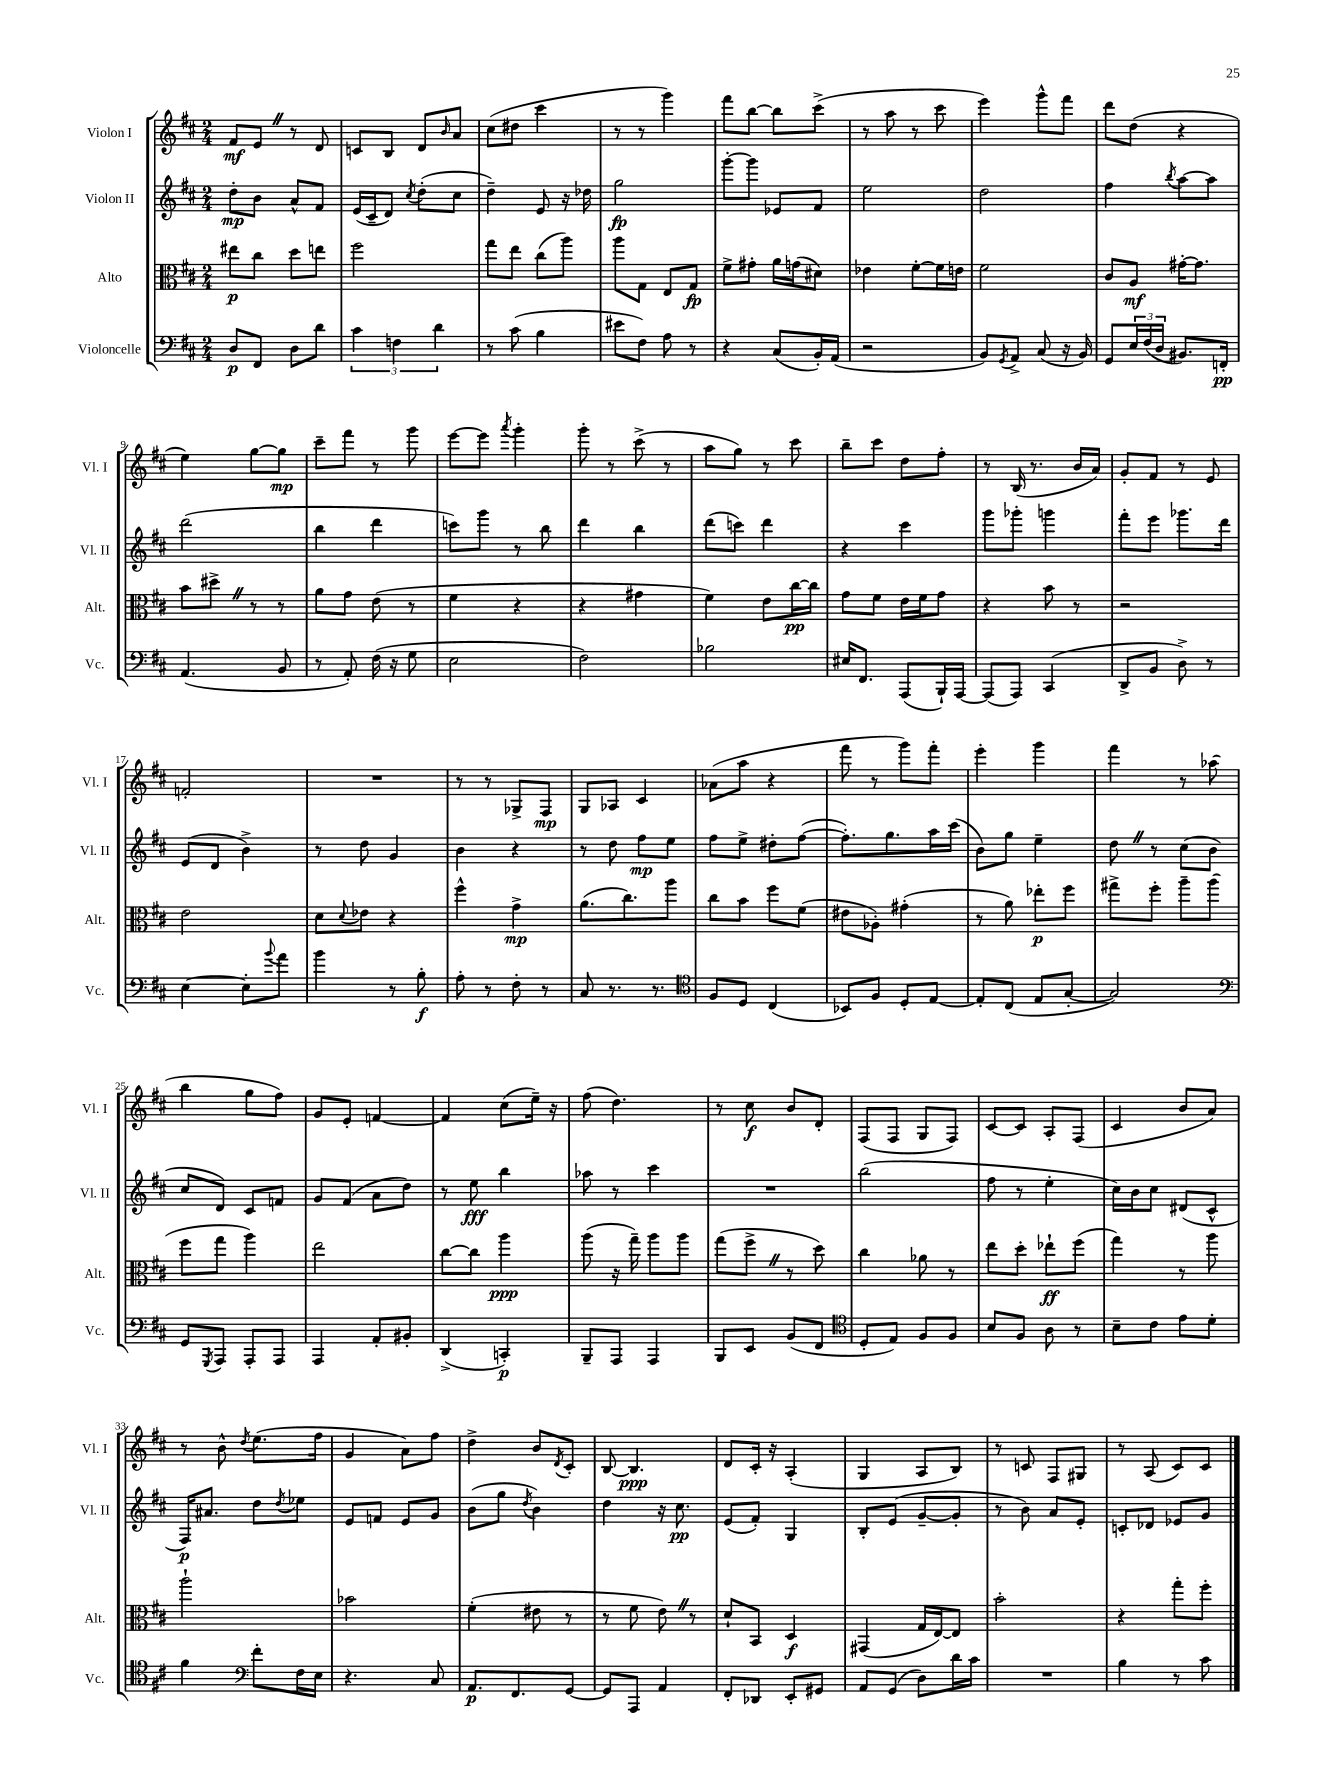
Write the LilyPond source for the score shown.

<<
\new StaffGroup <<
\new Staff = "s0" \with { instrumentName = "Violon I" shortInstrumentName = "Vl. I" } {
    \clef treble \key d \major \numericTimeSignature \time 2/4
    fis'8\mf e'8 \once \override BreathingSign.text = \markup { \musicglyph "scripts.caesura.straight" } \breathe r8 d'8 |
    c'8 b8 d'8 \grace { b'16 } a'8 |
    cis''8( dis''8 cis'''4 |
    r8 r8 g'''4) |
    fis'''8 b''8~ b''8 cis'''8->( |
    r8 a''8 r8 cis'''8 |
    e'''4) g'''8-^ fis'''8 |
    d'''8 d''8( r4 |
    e''4) g''8~ g''8\mp |
    cis'''8-- fis'''8 r8 g'''8 |
    e'''8~ e'''8 \acciaccatura { a'''8 } g'''4-. |
    g'''8-. r8 cis'''8->( r8 |
    a''8 g''8) r8 cis'''8 |
    b''8-- cis'''8 d''8 fis''8-. |
    r8 b16( r8. b'16 a'16) |
    g'8-. fis'8 r8 e'8 |
    f'2-. |
    R2 |
    r8 r8 ges8-> fis8\mp |
    g8 aes8 cis'4 |
    aes'8( a''8 r4 |
    fis'''8 r8 g'''8) fis'''8-. |
    e'''4-. g'''4 |
    fis'''4 r8 aes''8( |
    b''4 g''8 fis''8) |
    g'8 e'8-. f'4~ |
    f'4 cis''8( e''16--) r16 |
    fis''8( d''4.) |
    r8 cis''8\f b'8 d'8-. |
    fis8( fis8 g8 fis8) |
    cis'8~ cis'8 a8-. fis8( |
    cis'4 b'8 a'8) |
    r8 b'8-^ \acciaccatura { d''8 } e''8.( fis''16 |
    g'4 a'8) fis''8 |
    d''4-> b'8 \acciaccatura { d'8 } cis'8-. |
    b8~ b4.\ppp |
    d'8 cis'16-. r16 a4-.( |
    g4 a8 b8) |
    r8 c'8 fis8 gis8 |
    r8 a8( cis'8) cis'8 \bar "|." |
}
\new Staff = "s1" \with { instrumentName = "Violon II" shortInstrumentName = "Vl. II" } {
    \clef treble \key d \major \numericTimeSignature \time 2/4
    d''8-.\mp b'8 a'8-^ fis'8 |
    e'16( cis'16-- d'8) \acciaccatura { cis''8 } d''8-.( cis''8 |
    d''4--) e'8 r16 des''16 |
    g''2\fp |
    g'''8~-. g'''8 ees'8 fis'8 |
    e''2 |
    d''2 |
    fis''4 \acciaccatura { b''8 } a''8~ a''8 |
    d'''2( |
    b''4 d'''4 |
    c'''8) g'''8 r8 b''8 |
    d'''4 b''4 |
    d'''8( c'''8) d'''4 |
    r4 cis'''4 |
    g'''8 ges'''8-. g'''4 |
    fis'''8-. e'''8 ges'''8. d'''16 |
    e'8( d'8 b'4->) |
    r8 d''8 g'4 |
    b'4 r4 |
    r8 d''8 fis''8\mp e''8 |
    fis''8 e''8-> dis''8-. fis''8~( |
    fis''8.-.) g''8. a''16 cis'''16( |
    b'8) g''8 e''4-- |
    d''8 \once \override BreathingSign.text = \markup { \musicglyph "scripts.caesura.straight" } \breathe r8 cis''8( b'8 |
    cis''8 d'8) cis'8 f'8 |
    g'8 fis'8( a'8 d''8) |
    r8 e''8\fff b''4 |
    aes''8 r8 cis'''4 |
    R2 |
    b''2( |
    fis''8 r8 e''4-. |
    cis''16) b'16 cis''8 dis'8( cis'8-^ |
    fis16\p) ais'8. d''8 \acciaccatura { d''8 } ees''8 |
    e'8 f'8 e'8 g'8 |
    b'8( g''8 \acciaccatura { d''8 } b'4) |
    d''4 r16 cis''8.\pp |
    e'8( fis'8-.) g4 |
    b8-. e'8( g'8~-- g'8-. |
    r8 b'8) a'8 e'8-. |
    c'8-. des'8 ees'8 g'8 \bar "|." |
}
\new Staff = "s2" \with { instrumentName = "Alto" shortInstrumentName = "Alt." } {
    \clef alto \key d \major \numericTimeSignature \time 2/4
    eis''8\p cis''8 d''8 e''8 |
    fis''2 |
    g''8 e''8 cis''8( a''8) |
    a''8 g8 e8 g8\fp |
    fis'8-> gis'8-. a'16 g'16( dis'8) |
    ees'4 fis'8~-. fis'16 e'16 |
    fis'2 |
    cis'8 a8\mf gis'16~-. gis'8. |
    b'8 dis''8-> \once \override BreathingSign.text = \markup { \musicglyph "scripts.caesura.straight" } \breathe r8 r8 |
    a'8 g'8 e'8( r8 |
    fis'4 r4 |
    r4 gis'4 |
    fis'4) e'8 cis''16~\pp cis''16 |
    g'8 fis'8 e'16 fis'16 g'8 |
    r4 b'8 r8 |
    r2 |
    e'2 |
    d'8 \appoggiatura { d'8 } ees'8 r4 |
    fis''4-^ g'4->\mp |
    a'8.( cis''8.) a''8 |
    cis''8 b'8 fis''8 fis'8( |
    eis'8 aes8-.) gis'4-.( |
    r8 a'8) ees''8-.\p fis''8 |
    gis''8-> fis''8-. a''8-- a''8( |
    fis''8 g''8 a''4) |
    e''2 |
    cis''8~ cis''8 a''4\ppp |
    a''8( r16 g''16--) a''8 a''8 |
    g''8( fis''8-> \once \override BreathingSign.text = \markup { \musicglyph "scripts.caesura.straight" } \breathe r8 d''8) |
    cis''4 aes'8 r8 |
    e''8 d''8-. ees''8-!\ff fis''8( |
    g''4) r8 a''8 |
    a''2-! |
    bes'2 |
    fis'4-.( eis'8 r8 |
    r8 fis'8 e'8) \once \override BreathingSign.text = \markup { \musicglyph "scripts.caesura.straight" } \breathe r8 |
    d'8-! b,8 d4\f |
    gis,4( g16 e16~) e8 |
    b'2-. |
    r4 g''8-. fis''8-. \bar "|." |
}
\new Staff = "s3" \with { instrumentName = "Violoncelle" shortInstrumentName = "Vc." } {
    \clef bass \key d \major \numericTimeSignature \time 2/4
    d8\p fis,8 d8 d'8 |
    \tuplet 3/2 { cis'4 f4 d'4 } |
    r8 cis'8( b4 |
    eis'8 fis8) a8 r8 |
    r4 cis8( b,16-.) a,16( |
    r2 |
    b,8) \acciaccatura { g,8 } a,8-> cis8( r16 b,16) |
    g,8 \tuplet 3/2 { e16 fis16( d16 } bis,8.) f,16-.\pp |
    a,4.( b,8 |
    r8 a,8-.) fis16( r16 g8 |
    e2 |
    fis2) |
    bes2 |
    eis16 fis,8. a,,8( b,,16-!) a,,16~ |
    a,,8( a,,8) cis,4( |
    d,8-> b,8 d8->) r8 |
    e4~ e8-. \appoggiatura { b'8 } a'8 |
    b'4 r8 b8-.\f |
    a8-. r8 fis8-. r8 |
    cis8 r8. r8. |
    \clef tenor fis8 d8 cis4( |
    bes,8) fis8 d8-. e8~ |
    e8-. cis8( e8 g8~-. |
    g2) |
    \clef bass g,8 \acciaccatura { g,,8 } a,,8 a,,8-. a,,8 |
    a,,4 a,8-. bis,8-. |
    d,4->( c,4-.\p) |
    b,,8-- a,,8 a,,4 |
    b,,8 e,8 b,8( fis,8 |
    \clef tenor d8-. e8) fis8 fis8 |
    b8 fis8 a8 r8 |
    b8-- cis'8 e'8 d'8-. |
    fis'4 \clef bass fis'8-. fis16 e16 |
    r4. cis8 |
    a,8.\p fis,8. g,8~ |
    g,8 a,,8 a,4 |
    fis,8-. des,8 e,8-. gis,8 |
    a,8 g,8( d8) d'16 cis'16 |
    R2 |
    b4 r8 cis'8 \bar "|." |
}
>>
>>
